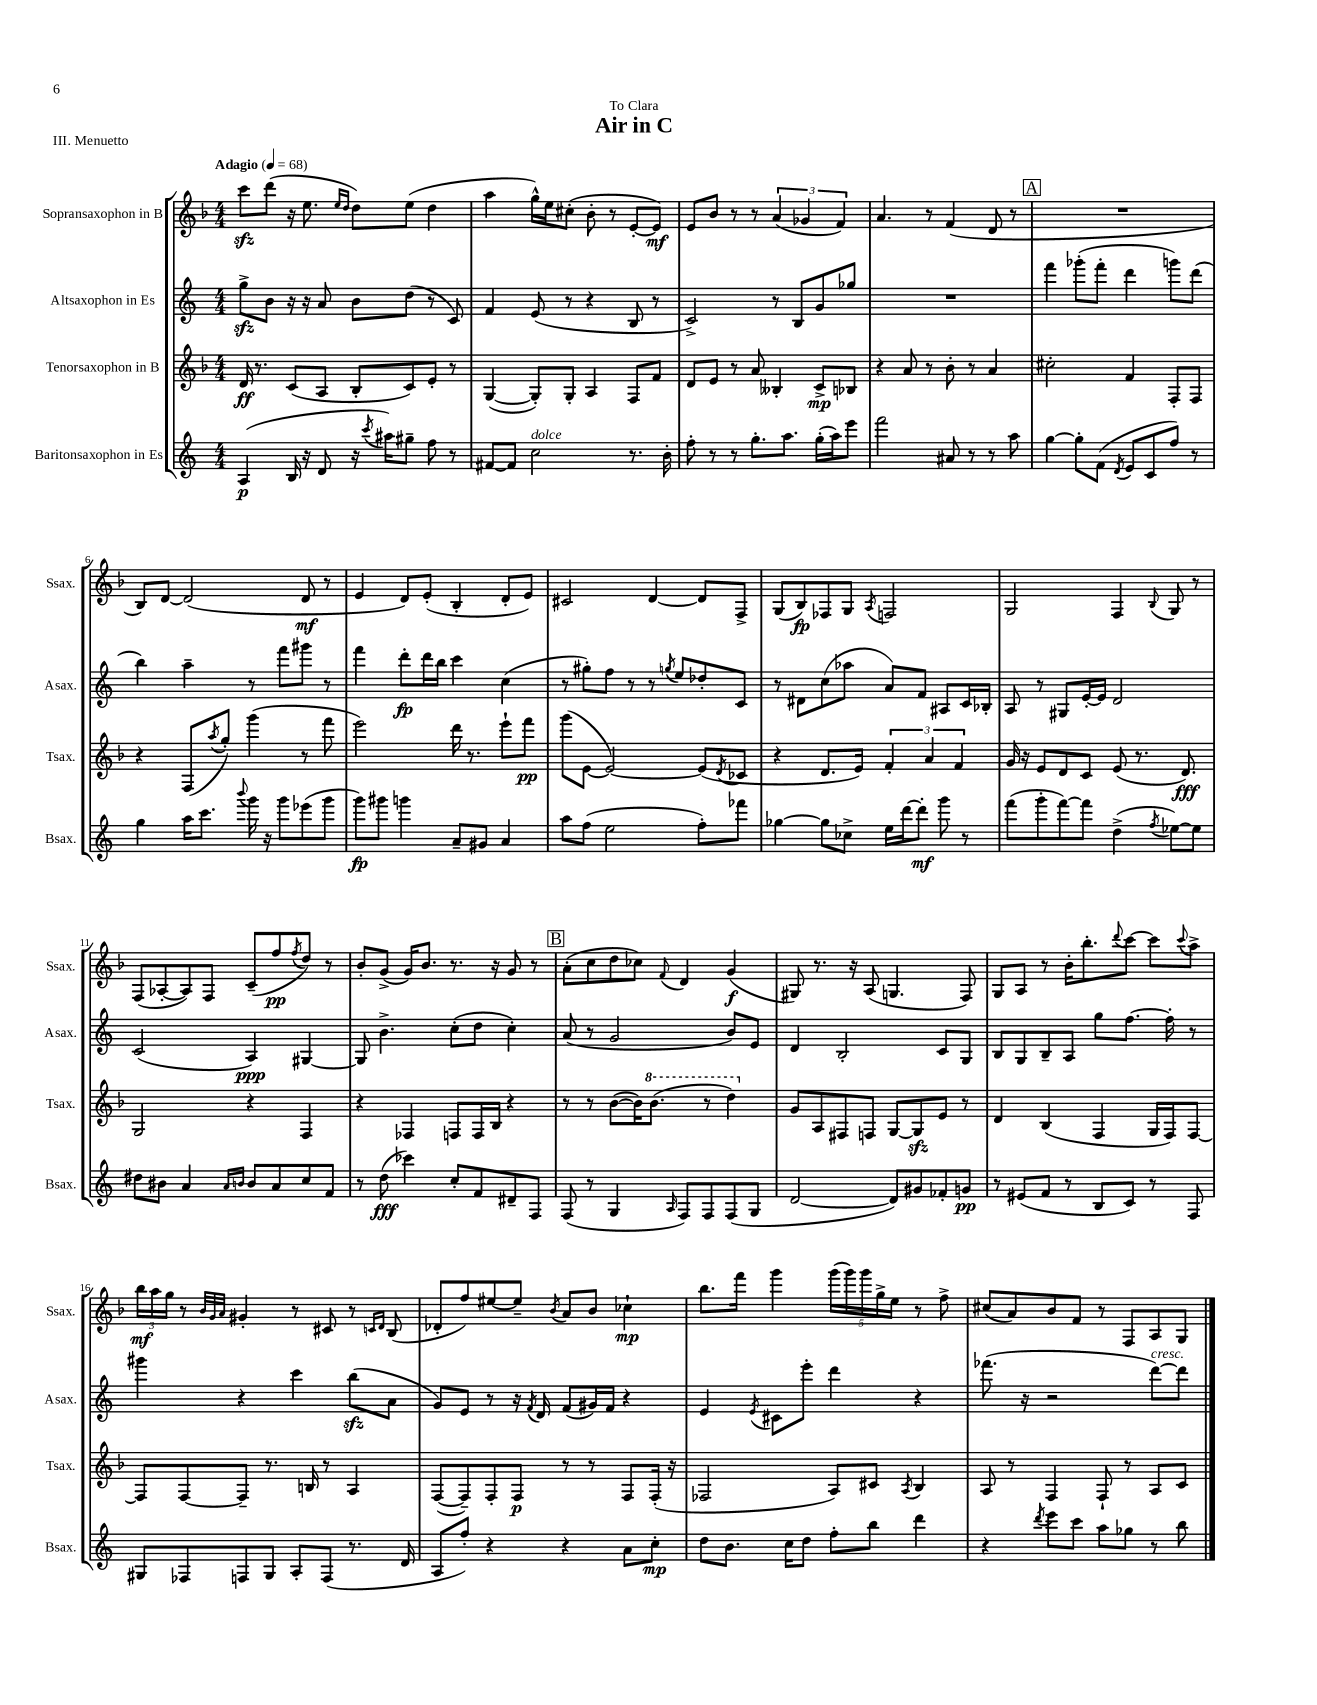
\header { title = "Air in C" dedication = "To Clara" piece = "III. Menuetto" }
<<
\new StaffGroup <<
\new Staff = "s0" \with { instrumentName = "Sopransaxophon in B" shortInstrumentName = "Ssax." } {
    \clef treble \key f \major \numericTimeSignature \time 4/4 \tempo "Adagio" 4 = 68
    c'''8\sfz d'''8( r16 e''8. \grace { e''16 d''16 } d''8) e''8( d''4 |
    a''4 g''16-^) e''16 cis''8-.( bes'8-. r8 e'8~-. e'8\mf) |
    e'8 bes'8 r8 r8 \tuplet 3/2 { a'4( ges'4 f'4) } |
    a'4. r8 f'4( d'8 r8 |
    \mark \markup { \box "A" } R1 |
    bes8) d'8~ d'2( d'8\mf r8 |
    e'4 d'8) e'8-.( bes4-. d'8-. e'8) |
    cis'2 d'4~ d'8 f8-> |
    g8( bes8\fp) fes8 g8 \acciaccatura { a8 } f2 |
    g2 f4 \appoggiatura { bes8 } g8 r8 |
    f8( aes8~-. aes8) f8 c'8--( f''8\pp \acciaccatura { f''8 } d''8) r8 |
    bes'8-. g'8->( g'16) bes'8. r8. r16 g'8 r8 |
    \mark \markup { \box "B" } a'8-.( c''8 d''8 ces''8) \appoggiatura { f'8 } d'4 g'4\f( |
    gis8) r8. r16 a8( g4. f8) |
    g8 a8 r8 bes'16-. bes''8.-. \appoggiatura { d'''8 } c'''8~ c'''8 \appoggiatura { c'''8 } a''8-> |
    \tuplet 3/2 { bes''16\mf a''16 g''16 } r8 \grace { bes'32 g'32 a'32 } gis'4-. r8 cis'8 r8 \grace { c'16 d'16 } bes8( |
    des'8-. f''8) eis''8~ eis''8-- \acciaccatura { bes'8 } a'8 bes'8 ces''4-!\mp |
    bes''8. f'''16 g'''4 \tuplet 5/4 { g'''16( g'''16) g'''16 g''16-> e''16 } r8 f''8-> |
    cis''8( a'8) bes'8 f'8 r8 f8 a8 g8 \bar "|." |
}
\new Staff = "s1" \with { instrumentName = "Altsaxophon in Es" shortInstrumentName = "Asax." } {
    \clef treble \key c \major \numericTimeSignature \time 4/4
    g''8->\sfz b'8 r16 r16 a'8 b'8 d''8( r8 c'8) |
    f'4 e'8( r8 r4 b8 r8 |
    c'2->) r8 b8 g'8 ges''8 |
    R1 |
    \mark \markup { \box "A" } f'''4 ges'''8-.( f'''8-. d'''4 g'''8) d'''8( |
    b''4) a''4-- r8 f'''8 gis'''8 r8 |
    f'''4 d'''8-.\fp d'''16 b''16 c'''4 c''4( |
    r8 gis''8-.) f''8 r8 r8 \acciaccatura { g''8 } e''8 des''8-. c'8 |
    r8 dis'8 c''8( aes''8 a'8) f'8 ais8 c'16 bes16-. |
    a8 r8 gis8 e'16~-. e'16 d'2 |
    c'2( a4\ppp) gis4~ |
    gis8 b'4.-> c''8-.( d''8 c''4-.) |
    \mark \markup { \box "B" } a'8( r8 g'2 b'8) e'8 |
    d'4 b2-. c'8 g8 |
    b8 g8 b8-- a8 g''8 f''8.~ f''16-. r8 |
    gis'''4 r4 c'''4 b''8\sfz( a'8 |
    g'8) e'8 r8 r16 \acciaccatura { f'8 } d'16 f'8( gis'16) f'16 r4 |
    e'4 \acciaccatura { e'8 } cis'8 e'''8-. d'''4 r4 |
    fes'''8.( r16 r2 d'''8~^\markup { \italic "cresc." }) d'''8 \bar "|." |
}
\new Staff = "s2" \with { instrumentName = "Tenorsaxophon in B" shortInstrumentName = "Tsax." } {
    \clef treble \key f \major \numericTimeSignature \time 4/4
    d'16\ff r8. c'8( a8 bes8-. c'8) e'8-. r8 |
    g4~( g8-.) g8-. a4 f8 f'8 |
    d'8 e'8 r8 a'8 beses4-. c'8->\mp bes8 |
    r4 a'8 r8 bes'8-. r8 a'4 |
    \mark \markup { \box "A" } cis''2-. f'4 f8-. f8 |
    r4 f8( \acciaccatura { a''8 } g''8-.) g'''4( r8 f'''8 |
    e'''2) d'''16 r8. e'''8-! f'''8\pp |
    g'''8( e'8~ e'2~) e'8( \acciaccatura { d'8 } ces'8 |
    r4 d'8. e'16) \tuplet 3/2 { f'4-. a'4 f'4 } |
    g'16 r16 e'8 d'8 c'8 e'8( r8. d'8.\fff) |
    g2 r4 f4 |
    r4 fes4 f8 f16 bes16 r4 |
    \mark \markup { \box "B" } r8 r8 bes'8~( bes'16) \ottava #1 bes''8.( r8 d'''4) \ottava #0 |
    g'8 a8 fis8 f8 g8~ g8\sfz e'8 r8 |
    d'4 bes4( f4 g16 f16) f8~ |
    f8 f8~ f8-- r8. b16 r8 a4 |
    f8~( f8--) f8-. f8\p r8 r8 f8 f16-.( r16 |
    fes2 a8) cis'8 \acciaccatura { a8 } bes4 |
    a8 r8 f4 f8-! r8 a8 c'8 \bar "|." |
}
\new Staff = "s3" \with { instrumentName = "Baritonsaxophon in Es" shortInstrumentName = "Bsax." } {
    \clef treble \key c \major \numericTimeSignature \time 4/4
    a4\p( b16 r16 d'8 r16 \acciaccatura { c'''8 } ais''16) gis''8-- f''8 r8 |
    fis'8~ fis'8 c''2^\markup { \italic "dolce" } r8. b'16-. |
    f''8-. r8 r8 g''8.-. a''8. g''16-.( a''16) e'''8 |
    f'''2 ais'8 r8 r8 a''8 |
    \mark \markup { \box "A" } g''4~ g''8-. f'8( \acciaccatura { d'8 } e'8 c'8 f''8) r8 |
    g''4 a''16 c'''8. \appoggiatura { b'''8 } g'''16 r16 g'''8 ees'''8( g'''8 |
    g'''8\fp) gis'''8 g'''4 a'8-- gis'8 a'4 |
    a''8 f''8( e''2 f''8-.) fes'''8 |
    ges''4~ ges''8 ces''8-> e''16 d'''16~ d'''8-.\mf g'''8 r8 |
    f'''8( g'''8-. f'''8~) f'''8 d''4->( \acciaccatura { f''8 } ees''8~) ees''8 |
    dis''8 bis'8 a'4 \grace { a'16 b'16 } b'8 a'8 c''8 f'8 |
    r8 d''8\fff( ces'''4) c''8-. f'8 dis'8-- f8 |
    \mark \markup { \box "B" } f8( r8 g4 \grace { a16 } f8) f8 f8( g8 |
    d'2~ d'8) gis'8 fes'8-. g'8\pp |
    r8 eis'8( f'8 r8 b8 c'8) r8 f8 |
    gis8 fes8 f8 gis8 a8-. f8( r8. d'16 |
    a8 f''8-.) r4 r4 a'8 c''8-.\mp |
    d''8 b'8. c''16 d''8 f''8-. b''8 d'''4 |
    r4 \acciaccatura { d'''8 } e'''8 c'''8 a''8 ges''8 r8 b''8 \bar "|." |
}
>>
>>
